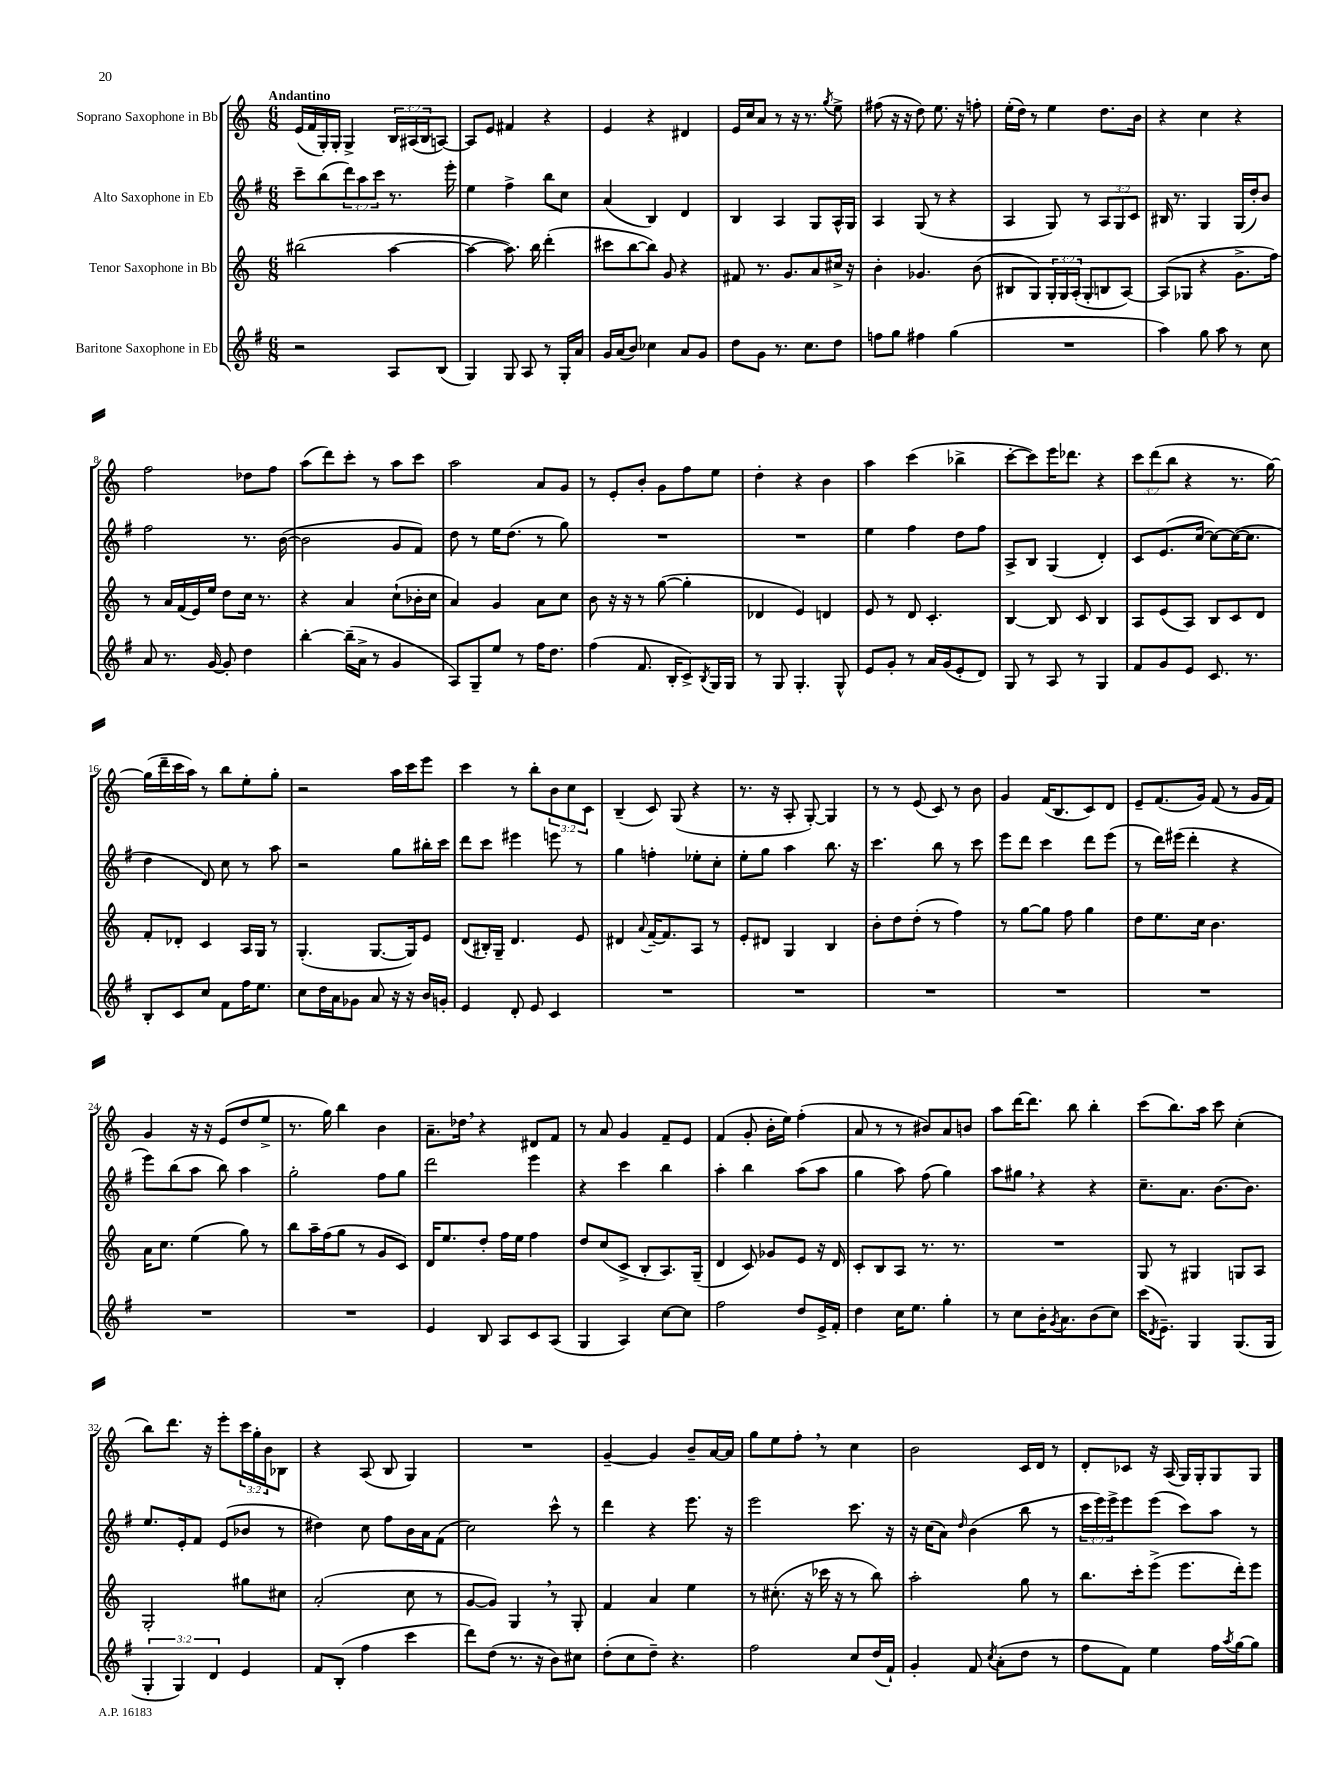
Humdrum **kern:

**kern	**kern	**kern	**kern
*staff4	*staff3	*staff2	*staff1
*clefG2	*clefG2	*clefG2	*clefG2
*k[f#]	*k[]	*k[f#]	*k[]
*M6/8	*M6/8	*M6/8	*M6/8
2r	(2bb#\	8ccc~\L	(16e/LL
.	.	.	16f/
.	.	(8bb\	16G'/)
.	.	.	16G'/JJ
.	.	12ddd\)	4G^/
.	.	12aa\	.
.	.	12ccc\J	.
8A/L	[4aa\	8.r	24B/LL
.	.	.	(24A#/
.	.	.	24B/J
(8B/J	.	.	[8A/J)
.	.	16eee'\	.
=	=	=	=
4G/)	4aa\_	4ee\	8A/]L
.	.	.	8e/J
8G/	8.aa\])	4ff#^\	4f#/
8A/	.	.	.
.	16bb\	.	.
8r	(4ddd'\	8bb\L	4r
16G'/LL	.	8cc\J	.
16a/JJ	.	.	.
=	=	=	=
16g/LL	8ccc#\L	(4a/	4e/
(16a/J	.	.	.
8b/J)	[8bb\	.	.
4cc-\	8bb\]J)	4B/)	4r
.	8g/	.	.
8a/L	4r	4d/	4d#/
8g/J	.	.	.
=	=	=	=
8dd\L	8f#/	4B/	16e/LL
.	.	.	16cc/J
8g\J	8.r	.	8a/J
8.r	.	4A/	8r
.	8.g/L	.	.
.	.	.	16r
8.cc\L	.	.	8.r
.	8a/	8G/L	.
.	.	.	8qgg/
8dd\J	16cc#^/Jk	16A^^/L	8ee^\
.	16r	16G/JJ	.
=	=	=	=
8ff\L	4b'\	4A/	(8ff#\
8gg\J	.	.	16r
.	.	.	16r
4ff#\	4.g-/	(8G/	8dd\)
.	.	8r	8.ee\
(4gg\	.	4r	.
.	.	.	16r
.	(8b\	.	8ff'\
=	=	=	=
2.r	8B#/L	4A/	(16ee'\LL
.	.	.	16dd\JJ)
.	8G/)	.	8r
.	24G'/L	8G/)	4ee\
.	24G/	.	.
.	(24A'/JJ	.	.
.	8G'/L	8r	.
.	8B/	12A/L	8.dd\L
.	.	12G/	.
.	[8A/J)	.	.
.	.	12c/J	.
.	.	.	16b\Jk
=	=	=	=
4aa\)	(8A/]L	16B#/	4r
.	.	8.r	.
.	8G-/J	.	.
8gg\	4r	4G/	4cc\
8aa\	.	.	.
8r	8.g^\L	(16G/LL	4r
.	.	16dd'/J)	.
8cc\	.	8b/J	.
.	16ff\Jk)	.	.
=	=	=	=
8a/	8r	2ff#\	2ff\
8.r	16a/LL	.	.
.	(16f/	.	.
.	16e/)	.	.
[16g/	16ee/JJ	.	.
8g'/]	8dd\L	.	.
4dd\	16cc\Jk	8.r	8dd-\L
.	8.r	.	.
.	.	.	8ff\J
.	.	([16b\	.
=	=	=	=
[4bb'\	4r	2b\]	(8aa\L
.	.	.	8ddd\)
(16bb~\]LL	4a/	.	8ccc'\J
16a^\JJ	.	.	.
8r	.	.	8r
4g/	(8cc`\L	8g/L	8aa\L
.	16b-'\L	8f#/J)	8ccc\J
.	16cc\JJ	.	.
=	=	=	=
8A/L)	4a/)	8dd\	2aa\
8G~/	.	8r	.
8ee/J	4g/	16ee\LK	.
.	.	(8.dd\J	.
8r	.	.	.
16ff#\LK	8a\L	8r	8a/L
8.dd\J	.	.	.
.	8cc\J	8gg\)	8g/J
=	=	=	=
(4ff#\	8b\	2.r	8r
.	16r	.	8e'/L
.	16r	.	.
8.f#/	8r	.	8b'/J
.	([8gg\	.	8g\L
16B'/LK	.	.	.
8c^/)	4gg'\]	.	8ff\
8qB/	.	.	.
16G/L	.	.	8ee\J
16G/JJ	.	.	.
=	=	=	=
8r	4d-/	2.r	4dd'\
8G/	.	.	.
4.G'/	4e/)	.	4r
.	4d/	.	4b\
8G^^/	.	.	.
=	=	=	=
8e/L	8e/	4ee\	4aa\
8g'/J	8r	.	.
8r	8d/	4ff#\	(4ccc\
16a/LL	4.c'/	.	.
(16g/J	.	.	.
8e'/	.	8dd\L	4bb-^\
8d/J)	.	8ff#\J	.
=	=	=	=
8G/	[4B/	8A^/L	[8ccc'\L
8r	.	8B/J	8ccc\])
8A/	8B/]	(4G/	16eee\K
.	.	.	8.ddd-\J
8r	8c/	.	.
4G/	4B/	4d'/)	4r
=	=	=	=
8f#/L	8A/L	8c/L	12ccc\L
.	.	.	(12ddd\
8g/	(8e/	(8.e/	.
.	.	.	12bb\J
8e/J	8A/J)	.	4r
.	.	[16cc/Jk	.
8.c/	8B/L	8cc\_L)	.
.	8c/	(16cc\_K	8.r
8.r	.	8.cc\]J	.
.	8d/J	.	.
.	.	.	[16gg\)
=	=	=	=
8B'/L	8f'/L	4dd\	(16gg\]LL
.	.	.	16ddd~\
8c/	8d-'/J	.	16ccc\
.	.	.	16aa\JJ)
8cc/J	4c/	8d/)	8r
8f#\L	.	8cc\	8bb\L
16ff#\K	16A/LL	8r	8ee'\
8.ee\J	16G/JJ	.	.
.	8r	8aa\	8gg'\J
=	=	=	=
8cc\L	(4.G'/	2r	2r
16dd\L	.	.	.
16a\J	.	.	.
8g-\J	.	.	.
8a/	[8.G/L	.	.
16r	.	8gg\L	16aa\LL
16r	16G/]k)	.	16ccc\J
16b/LL	8e/J	16bb#'\L	8eee\J
16g'/JJ	.	16ccc\JJ	.
=	=	=	=
4e/	(8d/L	8ddd\L	4ccc\
.	16B#'/L)	8ccc\J	.
.	16G~/JJ	.	.
8d'/	4.d/	4eee#\	8r
8e/	.	.	8bb'\L
4c/	.	8eee\	12b\
.	.	.	12cc\
.	8e/	8r	.
.	.	.	12c\J
=	=	=	=
2.r	4d#/	4gg\	(4B~/
.	8qqa/	.	.
.	[16f~/LK	4ff'\	8c/)
.	8.f/]	.	.
.	.	.	(8G/
.	8A/J	8ee-'\L	4r
.	8r	8cc'\J	.
=	=	=	=
2.r	8e'/L	8ee'\L	8.r
.	8d#/J	8gg\J	.
.	.	.	16r
.	4G/	4aa\	8A'/
.	.	.	[8G'/)
.	4B/	8.bb\	4G/]
.	.	16r	.
=	=	=	=
2.r	8b'\L	4.ccc\	8r
.	8dd\	.	8r
.	(8dd'\J	.	(8e/
.	8r	8bb\	8c/)
.	4ff\)	8r	8r
.	.	8ccc\	8b\
=	=	=	=
2.r	8r	8eee\L	4g/
.	[8gg\L	8ddd\J	.
.	8gg\]J	4ccc\	(16f/LK
.	.	.	8.B/
.	8ff\	.	.
.	4gg\	8ddd\L	8c/)
.	.	(8eee\J	8d/J
=	=	=	=
2.r	8dd\L	8r	8e~/L
.	8.ee\	16ddd\LL)	(8.f/
.	.	(16eee#\JJ	.
.	.	4ddd'\	.
.	16cc\Jk	.	16g/Jk)
.	4.b\	.	(8f/
.	.	4r	8r
.	.	.	16g/LL
.	.	.	16f/JJ)
=	=	=	=
2.r	16a\LK	8eee\L)	4g/
.	8.cc\J	.	.
.	.	(8bb\	.
.	(4ee\	8aa\J	16r
.	.	.	16r
.	.	8bb\)	(8e/L
.	8gg\)	4aa\	8dd/
.	8r	.	8ee^/J
=	=	=	=
2.r	8bb\L	2gg'\	8.r
.	16aa~\L	.	.
.	(16ff\J	.	16gg\)
.	8gg\J	.	4bb\
.	8r	.	.
.	8g/L	8ff#\L	4b\
.	8c/J)	8gg\J	.
=	=	=	=
4e/	16d/LK	2ddd\	8.a~\L
.	8.ee/	.	.
.	.	.	16dd-\Jk
8B/	8dd'/J	.	4r
8A/L	16ff\LL	.	.
.	16ee\JJ	.	.
8c/	4ff\	4eee\	8d#/L
(8A/J	.	.	8f/J
=	=	=	=
4G/	8dd/L	4r	8r
.	(8cc/	.	8a/
4A/)	8c^/J	4ccc\	4g/
.	8B'/L	.	.
[8cc\L	8.A/)	4bb\	8f~/L
8cc\]J	.	.	8e/J
.	(16G~/Jk	.	.
=	=	=	=
2ff#\	4d/	4aa'\	(4f/
.	8c/)	4bb\	8g'/
.	8g-/L	.	16b'\LL
.	.	.	16ee\JJ)
8dd/L	8e/J	(8aa\L	(4ff'\
16e^/L	16r	8aa\J	.
16f#'/JJ	16d/	.	.
=	=	=	=
4dd\	8c'/L	4gg\	8a/
.	8B/	.	8r
16cc\LK	8A/J	8aa\)	8r
8.ee\J	.	.	.
.	8.r	(8ff#\	8b#/L)
4gg'\	.	4gg\)	8a/
.	8.r	.	.
.	.	.	8b/J
=	=	=	=
8r	2.r	8aa\L	8aa\L
8cc\L	.	8gg#\J	[16ddd\K
.	.	.	8.ddd\]J
16b'\K	.	4r	.
8qg/	.	.	.
8.a\	.	.	.
.	.	.	8bb\
(8b\	.	4r	4bb'\
8cc\J)	.	.	.
=	=	=	=
(16ccc\LK	8G/	8.cc~\L	(8ccc\L
8qd/	.	.	.
8.e~\J)	.	.	.
.	8r	.	8.bb\)
.	.	8.a\J	.
4G/	4G#/	.	.
.	.	.	16aa\Jk
.	.	[8.b\L	8ccc\
(8.G/L	8G/L	.	(4cc'\
.	.	8.b\]J	.
.	8A/J	.	.
16G/Jk	.	.	.
=	=	=	=
6G'/	2G'/	8.ee/L	8bb\L)
.	.	.	8.ddd\J
6G/)	.	.	.
.	.	16e'/k	.
.	.	8f#/J	.
.	.	.	16r
6d/	.	.	.
.	.	(8e/L	8eee'\L
4e/	8gg#\L	8b-/J	24ccc\L
.	.	.	24gg'\
.	.	.	24b\J
.	8cc#\J	8r	8B-\J
=	=	=	=
8f#/L	(2a'/	4dd#\)	4r
(8B'/J	.	.	.
4ff#\	.	8cc\	(8A/
.	.	8ff#\L	8B/
4ccc\	8cc\	16b\L	4G/)
.	.	16a\J	.
.	8r	(8f#\J	.
=	=	=	=
8ddd\L)	[8g/L	2cc\)	2.r
(8dd\J	8g/]J)	.	.
8.r	4G/	.	.
16r	.	.	.
8b\L)	8r	8ccc^^\	.
8cc#\J	8G'/	8r	.
=	=	=	=
(8dd'\L	4f/	4ddd\	[4g~/
8cc\	.	.	.
8dd~\J)	4a/	4r	4g/]
4.r	.	.	.
.	4ee\	8.eee\	8b~/L
.	.	.	[16a/L
.	.	16r	16a/]JJ
=	=	=	=
2ff#\	8r	2eee\	8gg\L
.	(8.cc#'\	.	8ee\
.	.	.	8ff'\J
.	16r	.	.
.	16ccc-\	.	8r
.	16r	.	.
8cc/L	8r	8.ccc\	4cc\
(16dd/L	8bb\)	.	.
16f#`/JJ)	.	16r	.
=	=	=	=
4g'/	2aa'\	16r	2b\
.	.	(16cc\LK	.
.	.	8a\J)	.
.	.	16qqdd/	.
8f#/	.	(4b\	.
8qcc/	.	.	.
(8a'\L	.	.	.
8dd\J	8gg\	8bb\	16c/LL
.	.	.	16d/JJ
8r	8r	8r	8r
=	=	=	=
8ff#\L	8.bb\L	24ccc\LL	8d'/L
.	.	24eee\)	.
.	.	24eee^\J	.
8f#\J)	.	8eee\	8c-/J
.	16ccc'\k	.	.
4ee\	(8eee^\J	(8eee\J	16r
.	.	.	(16A/
.	8.eee\L	8ccc\L)	16G/LL)
.	.	.	16G'/J
16ff#\LL	.	8aa\J	8G/
8qaa/	.	.	.
[16gg\J	16ddd'\k)	.	.
8gg\]J	8eee\J	8r	8G/J
==	==	==	==
*-	*-	*-	*-
